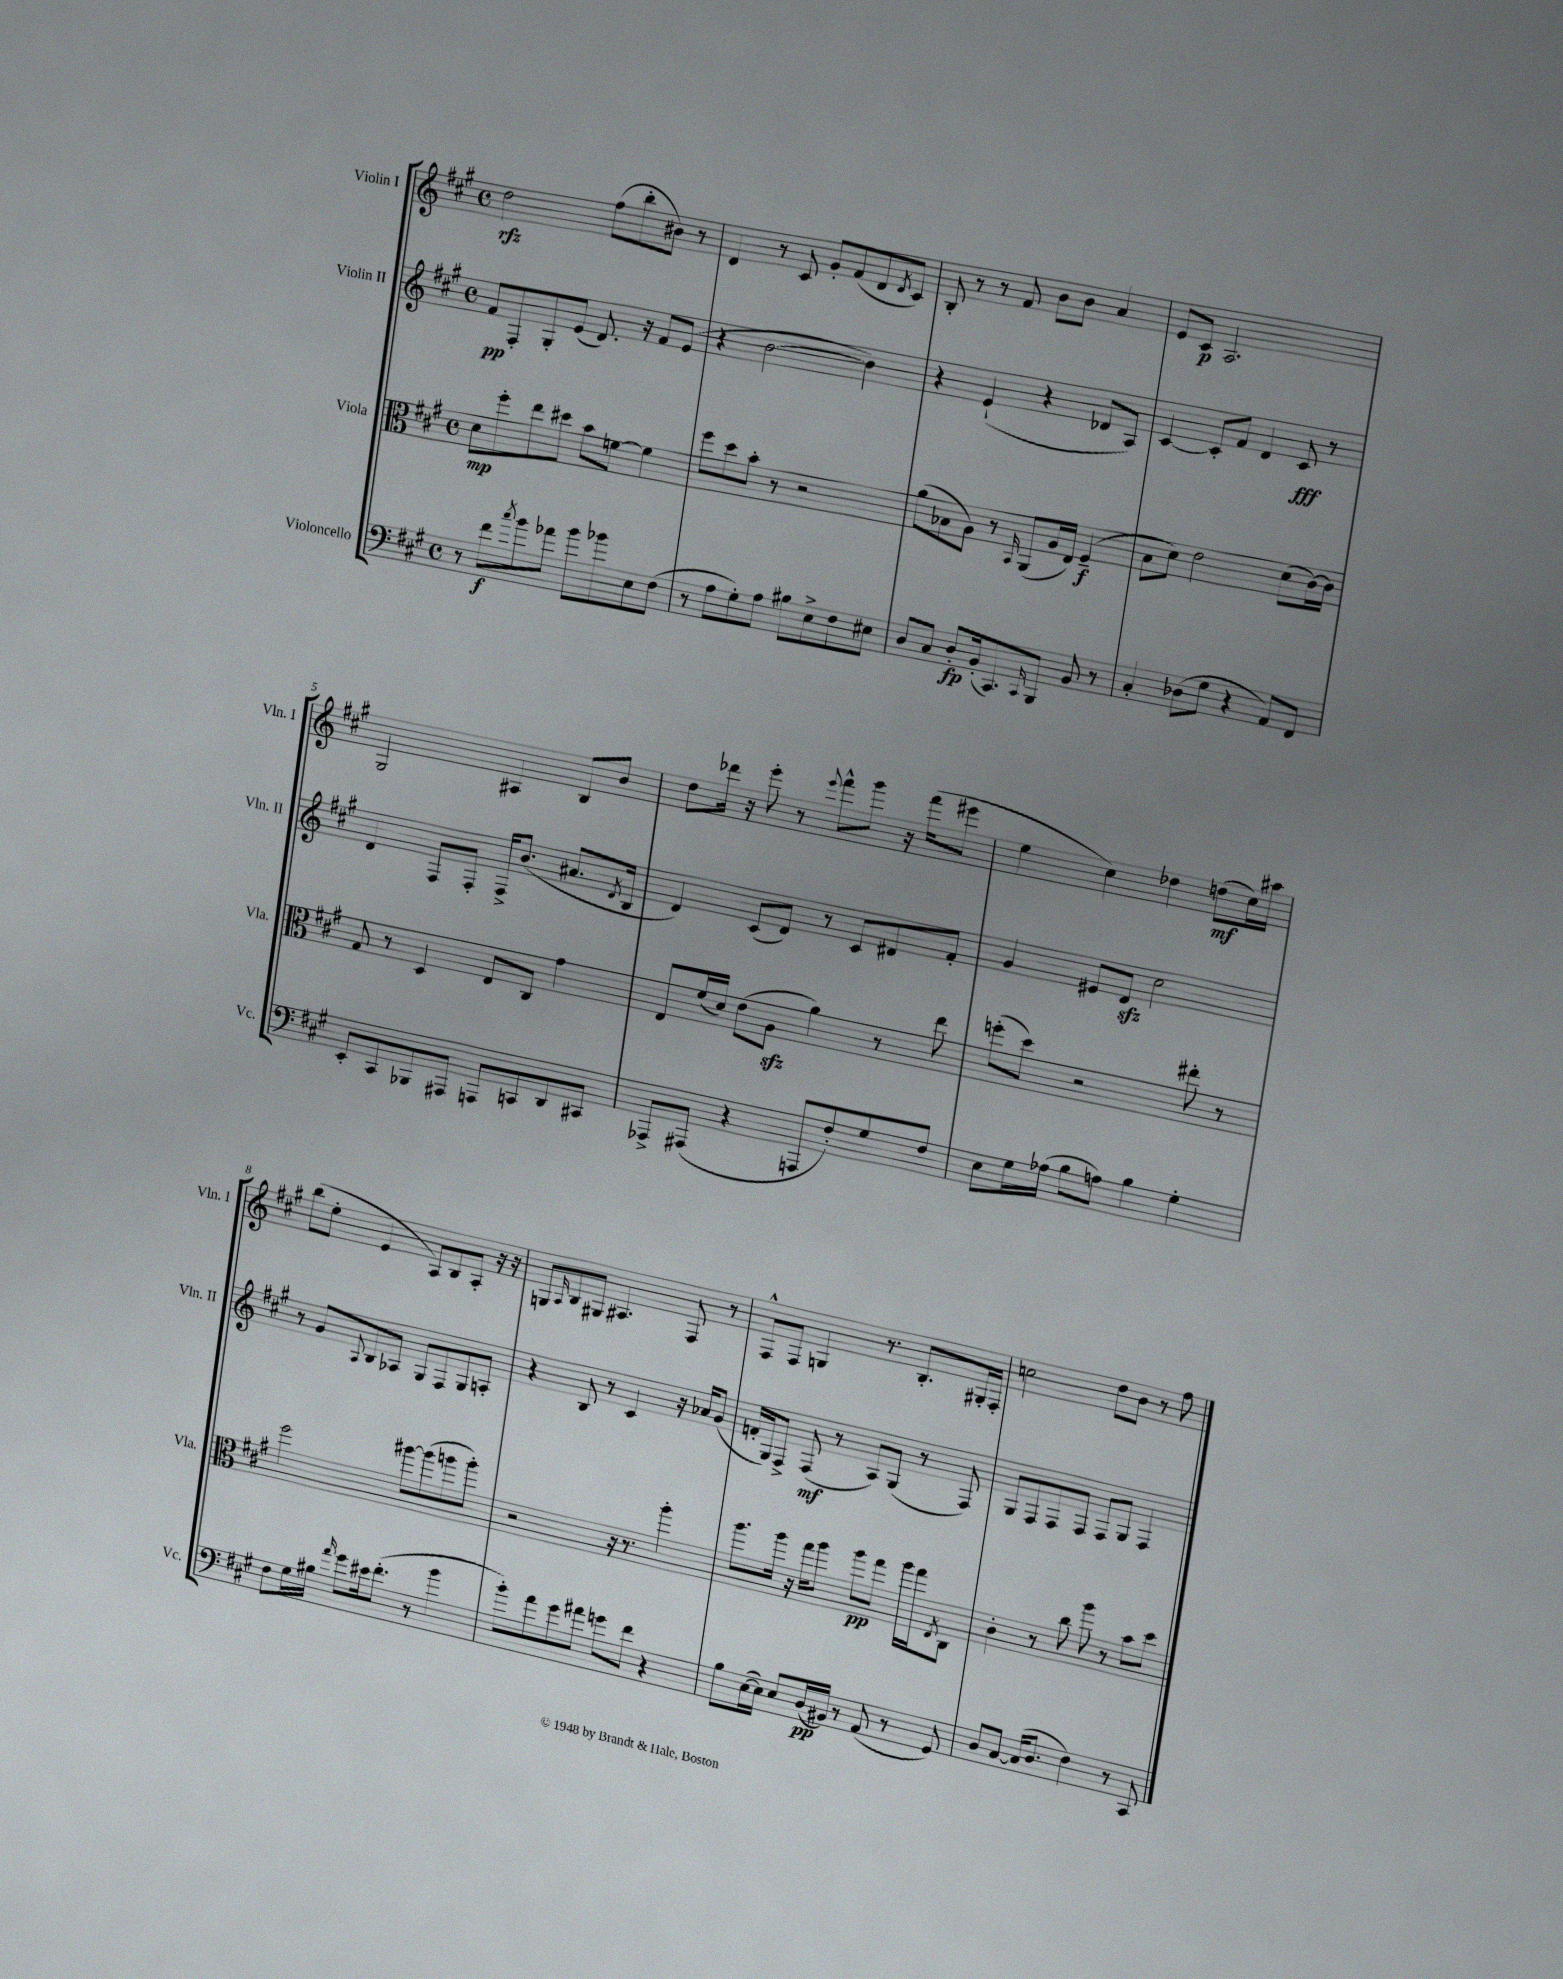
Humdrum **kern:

**kern	**kern	**kern	**kern
*staff4	*staff3	*staff2	*staff1
*clefF4	*clefC3	*clefG2	*clefG2
*k[f#c#g#]	*k[f#c#g#]	*k[f#c#g#]	*k[f#c#g#]
*M4/4	*M4/4	*M4/4	*M4/4
*met(c)	*met(c)	*met(c)	*met(c)
8r	8d	8f#	2dd
8f#	8ff#'	8F#'	.
8qcc#	.	.	.
8b	8ee	8G#'	.
8a-	8dd#	(8e	.
8b	8b	8.d)	(8ff#
8b-	[8f	.	8bb'
.	.	16r	.
8E	4f]	8f#	8b#)
(8F#	.	(8e	8r
=	=	=	=
8r	8ff#	4r	4d
8A	8dd	.	.
8G#')	8b'	[2b	8r
8A	8r	.	8c#
8B#	2r	.	8g#'
8E^	.	.	(8f#
8F#	.	4b])	8d
.	.	.	8qd
8E#	.	.	8c#)
=	=	=	=
8D	(8a	4r	8B'
8C#	8B-	.	8r
8D'	8A)	(4e`	8r
(16BB'	8r	.	8f#
8.CC#)	.	.	.
.	16qqBB	.	.
.	(8AA	4r	8b
16qqCC#	.	.	.
8BBB	16A	.	8b
.	16E)	.	.
8BB	(4F#~	8d-	4a
8r	.	8A)	.
=	=	=	=
4C#'	8B	[4c#	8e
.	8d)	.	8c#
(8D-	2e	8c#']	2.A
8G#	.	8f#	.
4r	.	4d	.
8AA)	(8d	8c#	.
8FF#	[16c#)	8r	.
.	16c#]	.	.
=	=	=	=
8EE'	8G#	4d	2G#
8CC#	8r	.	.
8BBB-	4D	8F#	.
8AAA#	.	8F#'	.
8AAA	8E	16F#^	4A#
.	.	(8.b	.
8CC	8C#	.	.
8DD	4g#	8.a#	8B
8CC#	.	.	8b
.	.	8qd	.
.	.	16B	.
=	=	=	=
8AAA-^	8E	4d)	8dd
(8AAA#	(16f#	.	16ddd-
.	16d)	.	16r
4r	(8e	(8c#	8eee'
.	8A	8d)	8r
.	.	.	8qqeee
8AAA	4a)	8r	8fff#^^
8F#')	.	8c#	8ggg#
8G#	8r	8d#	16r
.	.	.	(16fff#
8F#	8ee	8f#'	8eee#
=	=	=	=
8E	(8ff'	4g#	4ee
16G#	8dd)	.	.
(16A-	.	.	.
8B	2r	8e#	4cc#)
8A)	.	8d	.
4B	.	2cc#	4dd-
4G#'	8ee#'	.	(8dd
.	8r	.	16cc#)
.	.	.	16aa#
=	=	=	=
8F#	2ff#	8r	(8bb
16G#	.	8g#	8ee'
16B#	.	.	.
16qqa	.	8qqA	.
8g#	.	8B	4e
16e#	.	8A-	.
(8.f#'	.	.	.
.	[8aa#	8G#	8A)
8r	(8aa#]	8F#	8B
4b	8aa	8G#	8A'
.	8aa')	8A'	16r
.	.	.	16r
=	=	=	=
8b')	2r	4r	8G
.	.	.	16qqA
8a	.	.	8B
8g#	.	8B	8G#
8a#	.	8r	4.A#
8g	16r	4c#	.
.	8.r	.	.
8f#	.	.	.
4r	4aa'	16r	8F#
.	.	16a-	.
.	.	(8g#	8r
=	=	=	=
8B	8.aa	16f'	8F#^^
.	.	16G#)	.
([16E	.	8F#^	8F#
16E])	16aa	.	.
8E	16r	(8F#	4G
.	16gg#	.	.
(16D	8aa	8r	.
16BB#)	.	.	.
8r	8aa	8A)	8.r
(8AA	8gg#	(8G#	.
.	.	.	8.B'
8r	16aa	8r	.
.	16gg#	.	.
.	8qE	.	.
8GG#)	8C#	8F#)	16G#'
.	.	.	16F#'
=	=	=	=
8D	4c#'	8G#	2cc
[8C#	.	8F#	.
(16C#]	8r	8F#	.
8.D	.	.	.
.	8cc#	8F#	.
4F#)	8aa	8F#	8dd
.	8r	8G#	8b
8r	8b	4F#	8r
8CC#	8dd	.	8ff#
==	==	==	==
*-	*-	*-	*-
